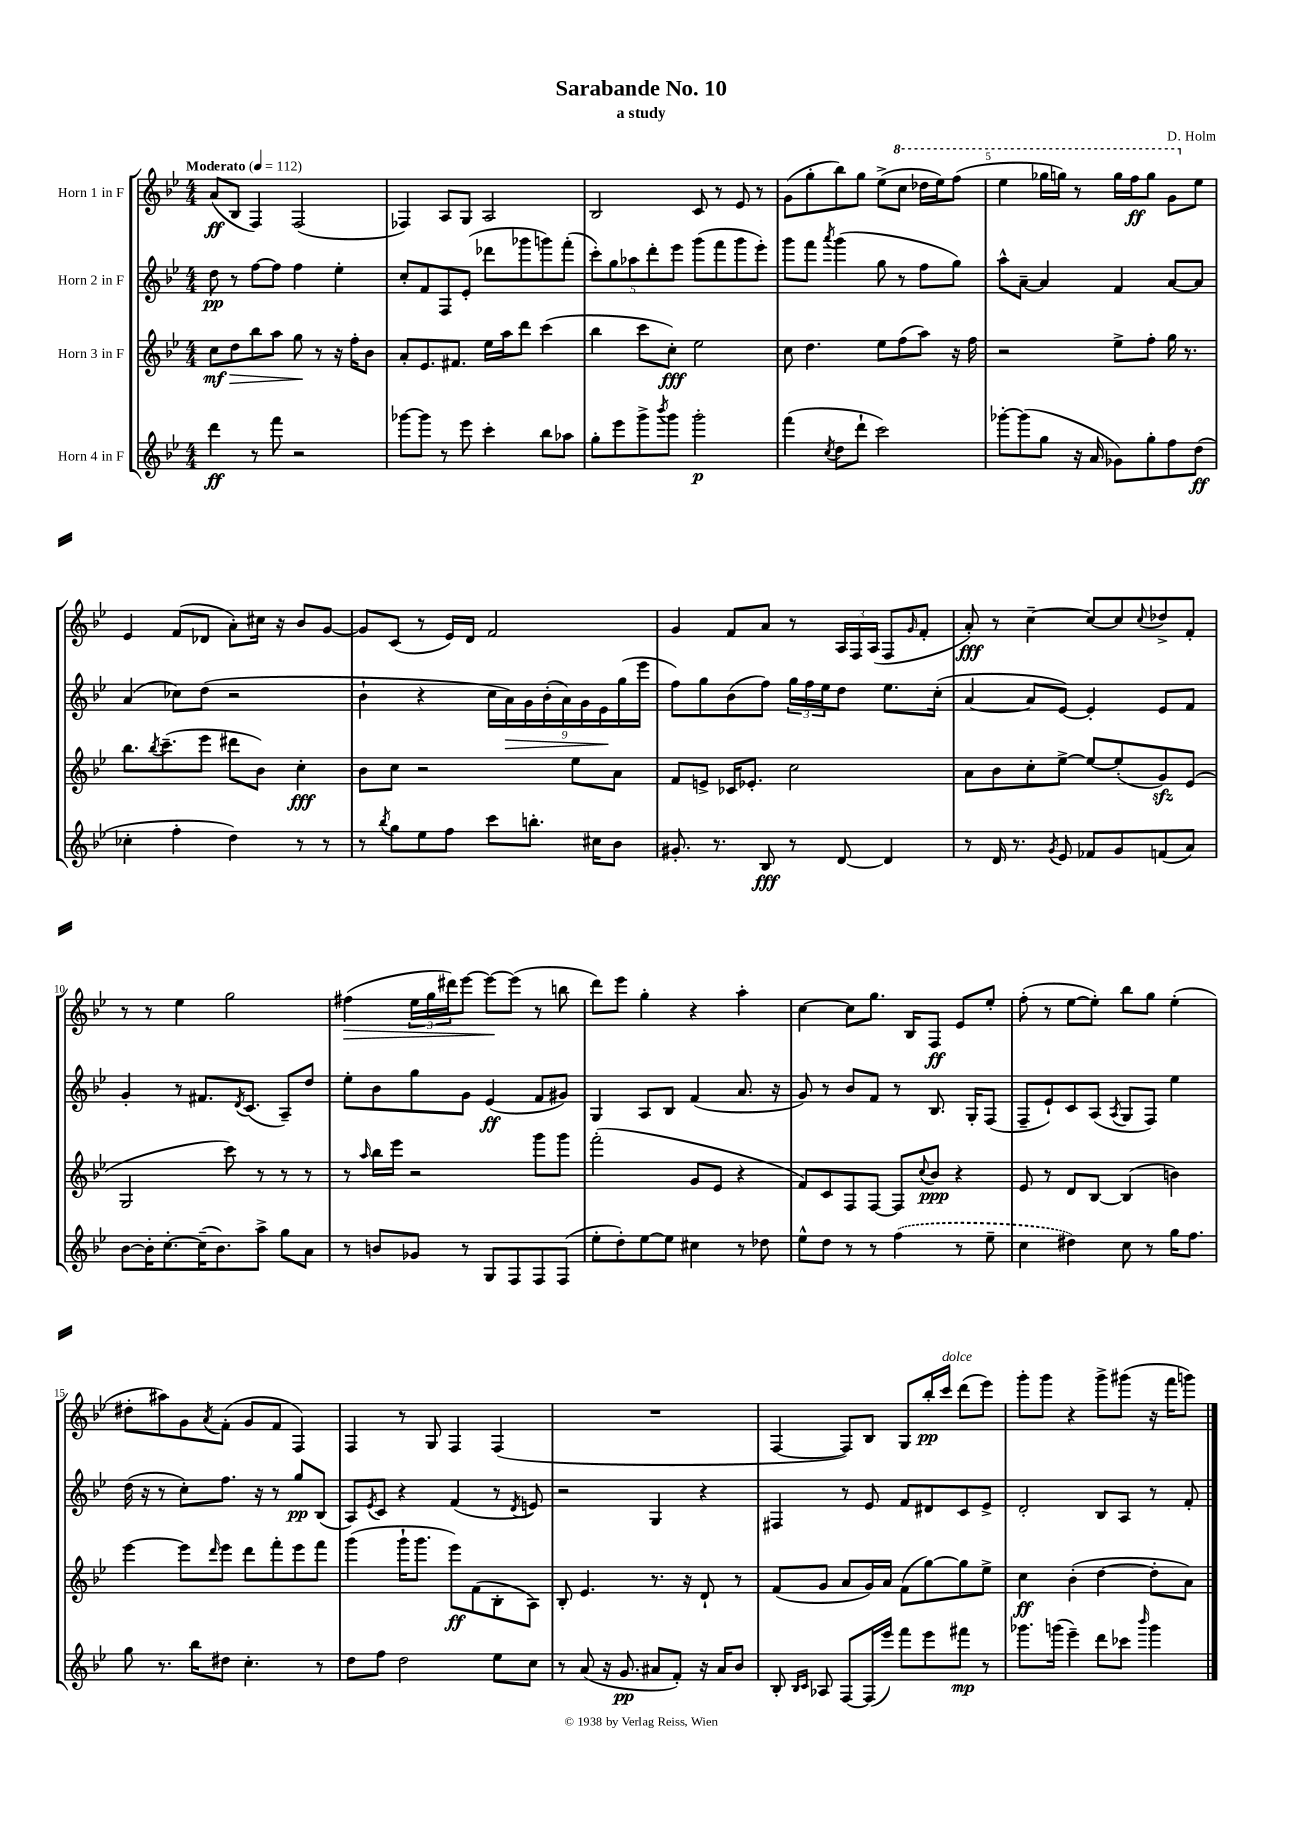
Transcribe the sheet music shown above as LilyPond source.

\header { title = "Sarabande No. 10" composer = "D. Holm" subtitle = "a study" }
<<
\new StaffGroup <<
\new Staff = "s0" \with { instrumentName = "Horn 1 in F" } {
    \clef treble \key bes \major \numericTimeSignature \time 4/4 \tempo "Moderato" 4 = 112
    a'8\ff( bes8 f4) f2( |
    fes4) a8 g8 a2 |
    bes2 c'8 r8 ees'8 r8 |
    g'8( g''8-. bes''8) g''8 ees''8->( \ottava #1 c'''8 des'''16 ees'''16) f'''8( |
    ees'''4 ges'''16 g'''16) r8 g'''16 f'''16\ff g'''8 g''8 \ottava #0 ees''8 |
    ees'4 f'8( des'8 a'8-.) cis''16 r16 bes'8 g'8~ |
    g'8 c'8( r8 ees'16) d'16 f'2 |
    g'4 f'8 a'8 r8 \tuplet 3/2 { a16 f16 a16( } f8 \grace { g'16 } f'8-. |
    a'8-.\fff) r8 c''4~-- c''8~ c''8 \appoggiatura { c''8 } des''8-> f'8-. |
    r8 r8 ees''4 g''2 |
    fis''4\>( \tuplet 3/2 { ees''16 g''16 dis'''16) } ees'''8~ ees'''8~\! ees'''8( r8 b''8 |
    d'''8) ees'''8 g''4-. r4 a''4-. |
    c''4~ c''8 g''8. bes16 f8\ff ees'8 ees''8-. |
    f''8-.( r8 ees''8~ ees''8-.) bes''8 g''8 ees''4-.( |
    dis''8-. ais''8) g'8 \acciaccatura { a'8 } f'8-.( g'8 f'8 f4) |
    f4 r8 g8 f4 f4( |
    R1 |
    f4~ f8) bes8 g8 bes''16-.\pp c'''16^\markup { \italic "dolce" } d'''8( ees'''8) |
    g'''8-. g'''8 r4 g'''8-> gis'''8( r16 f'''16 g'''8) \bar "|." |
}
\new Staff = "s1" \with { instrumentName = "Horn 2 in F" } {
    \clef treble \key bes \major \numericTimeSignature \time 4/4
    d''8\pp r8 f''8~ f''8 f''4 ees''4-. |
    c''8-. f'8 f8 ees'8-.( des'''8 ges'''8 g'''8) f'''8-.( |
    \tuplet 5/4 { c'''8-.) g''8 aes''8 d'''8-. ees'''8 } g'''8( f'''8 g'''8 ees'''8-.) |
    g'''8 f'''8 \acciaccatura { a'''8 } g'''4( g''8 r8 f''8 g''8) |
    a''8-^ a'8~-- a'4 f'4 a'8~ a'8 |
    a'4( ces''8) d''8( r2 |
    bes'4-! r4 \tuplet 9/8 { c''16 a'16\>) g'16 bes'16-.( a'16) g'16 ees'16\! g''16( ees'''16 } |
    f''8) g''8 bes'8( f''8) \tuplet 3/2 { g''16 f''16 ees''16 } d''8 ees''8. c''16-.( |
    a'4~ a'8 ees'8~) ees'4-. ees'8 f'8 |
    g'4-. r8 fis'8. \acciaccatura { d'8 } c'8.( a8--) d''8 |
    ees''8-. bes'8 g''8 g'8 ees'4\ff( f'8 gis'8) |
    g4 a8 bes8 f'4( a'8. r16 |
    g'8) r8 bes'8 f'8 r8 bes8. g16-. f8( |
    f8-- ees'8-!) c'8 a8( \acciaccatura { a8 } g8 f8) ees''4 |
    d''16( r16 r8 c''8-.) f''8. r16 r8 g''8\pp bes8( |
    a8) \acciaccatura { ees'8 } c'8 r4 f'4( r8 \acciaccatura { d'8 } e'8) |
    r2 g4 r4 |
    fis4 r8 ees'8 f'8 dis'8 c'8 ees'8-> |
    d'2-. bes8 a8 r8 f'8-. \bar "|." |
}
\new Staff = "s2" \with { instrumentName = "Horn 3 in F" } {
    \clef treble \key bes \major \numericTimeSignature \time 4/4
    c''8\mf\> d''8 bes''8 a''8 g''8\! r8 r16 f''16-. bes'8 |
    a'8-. ees'8. fis'8. ees''16 a''16 d'''8 c'''4( |
    bes''4 c'''8 c''8-.\fff) ees''2 |
    c''8 d''4. ees''8 f''8( a''8) r16 f''16 |
    r2 ees''8-> f''8-. g''16 r8. |
    bes''8. \acciaccatura { bes''8 } c'''8.--( ees'''8 dis'''8 bes'8) c''4-.\fff |
    bes'8 c''8 r2 ees''8 a'8 |
    f'8 e'8-> ces'16 ees'8.-. c''2 |
    a'8 bes'8 c''8-. ees''8~-> ees''8~ ees''8-.( g'8\sfz) ees'8( |
    g2 c'''8) r8 r8 r8 |
    r8 \grace { a''16 } bes''16 ees'''16 r2 g'''8 g'''8 |
    f'''2-.( g'8 ees'8 r4 |
    f'8) c'8 f8 f8~ f8 \appoggiatura { c''8 } bes'8\ppp r4 |
    ees'8 r8 d'8 bes8~ bes4( b'4) |
    ees'''4~ ees'''8 \grace { d'''16 } ees'''8 d'''8 f'''8-. ees'''8 f'''8 |
    g'''4( g'''16-! g'''8. ees'''8\ff) f'8( bes8-. a8) |
    bes8-. ees'4. r8. r16 d'8-! r8 |
    f'8( g'8 a'8 g'16) a'16 f'8( g''8~) g''8 ees''8-> |
    c''4\ff bes'4-.( d''4~ d''8-. a'8) \bar "|." |
}
\new Staff = "s3" \with { instrumentName = "Horn 4 in F" } {
    \clef treble \key bes \major \numericTimeSignature \time 4/4
    d'''4\ff r8 f'''8 r2 |
    ges'''8~ ges'''8 r8 ees'''8 c'''4-. bes''8 aes''8 |
    g''8-. ees'''8 g'''8-> \acciaccatura { bes'''8 } g'''8 g'''2-.\p |
    f'''4( \acciaccatura { c''8 } d''8 d'''8-! c'''2) |
    ges'''8~-. ges'''8( g''8 r16 a'16 ges'8) g''8-. f''8 d''8\ff( |
    ces''4-. f''4-. d''4) r8 r8 |
    r8 \acciaccatura { bes''8 } g''8 ees''8 f''8 c'''8 b''8.-. cis''16 bes'8 |
    gis'8.-. r8. bes8\fff r8 d'8~ d'4 |
    r8 d'16 r8. \acciaccatura { g'8 } ees'8 fes'8 g'8 f'8( a'8) |
    bes'8~ bes'16-. c''8.~-. c''16--( bes'8.) a''8-> g''8 a'8 |
    r8 b'8 ges'8 r8 g8 f8 f8 f8( |
    ees''8-. d''8-.) ees''8~ ees''8 cis''4 r8 des''8 |
    ees''8-^ d''8 r8 r8 \once \slurDashed f''4( r8 ees''8-- |
    c''4 dis''4) c''8 r8 g''16 f''8. |
    g''8 r8. bes''16 dis''8 c''4.-. r8 |
    d''8 f''8 d''2 ees''8 c''8 |
    r8 a'8( r16 g'8.\pp ais'8 f'8-.) r16 ais'16 bes'8 |
    bes8-. \grace { bes16 c'16 } aes8 f8~ f16( ees'''16) f'''8 ees'''8 fis'''8\mp r8 |
    ges'''8. g'''16( ees'''4--) d'''8 ces'''8 \grace { bes'''16 } g'''4 \bar "|." |
}
>>
>>
\layout { \context { \Score \override BarNumber.break-visibility = ##(#f #t #t) barNumberVisibility = #(every-nth-bar-number-visible 5) } }
